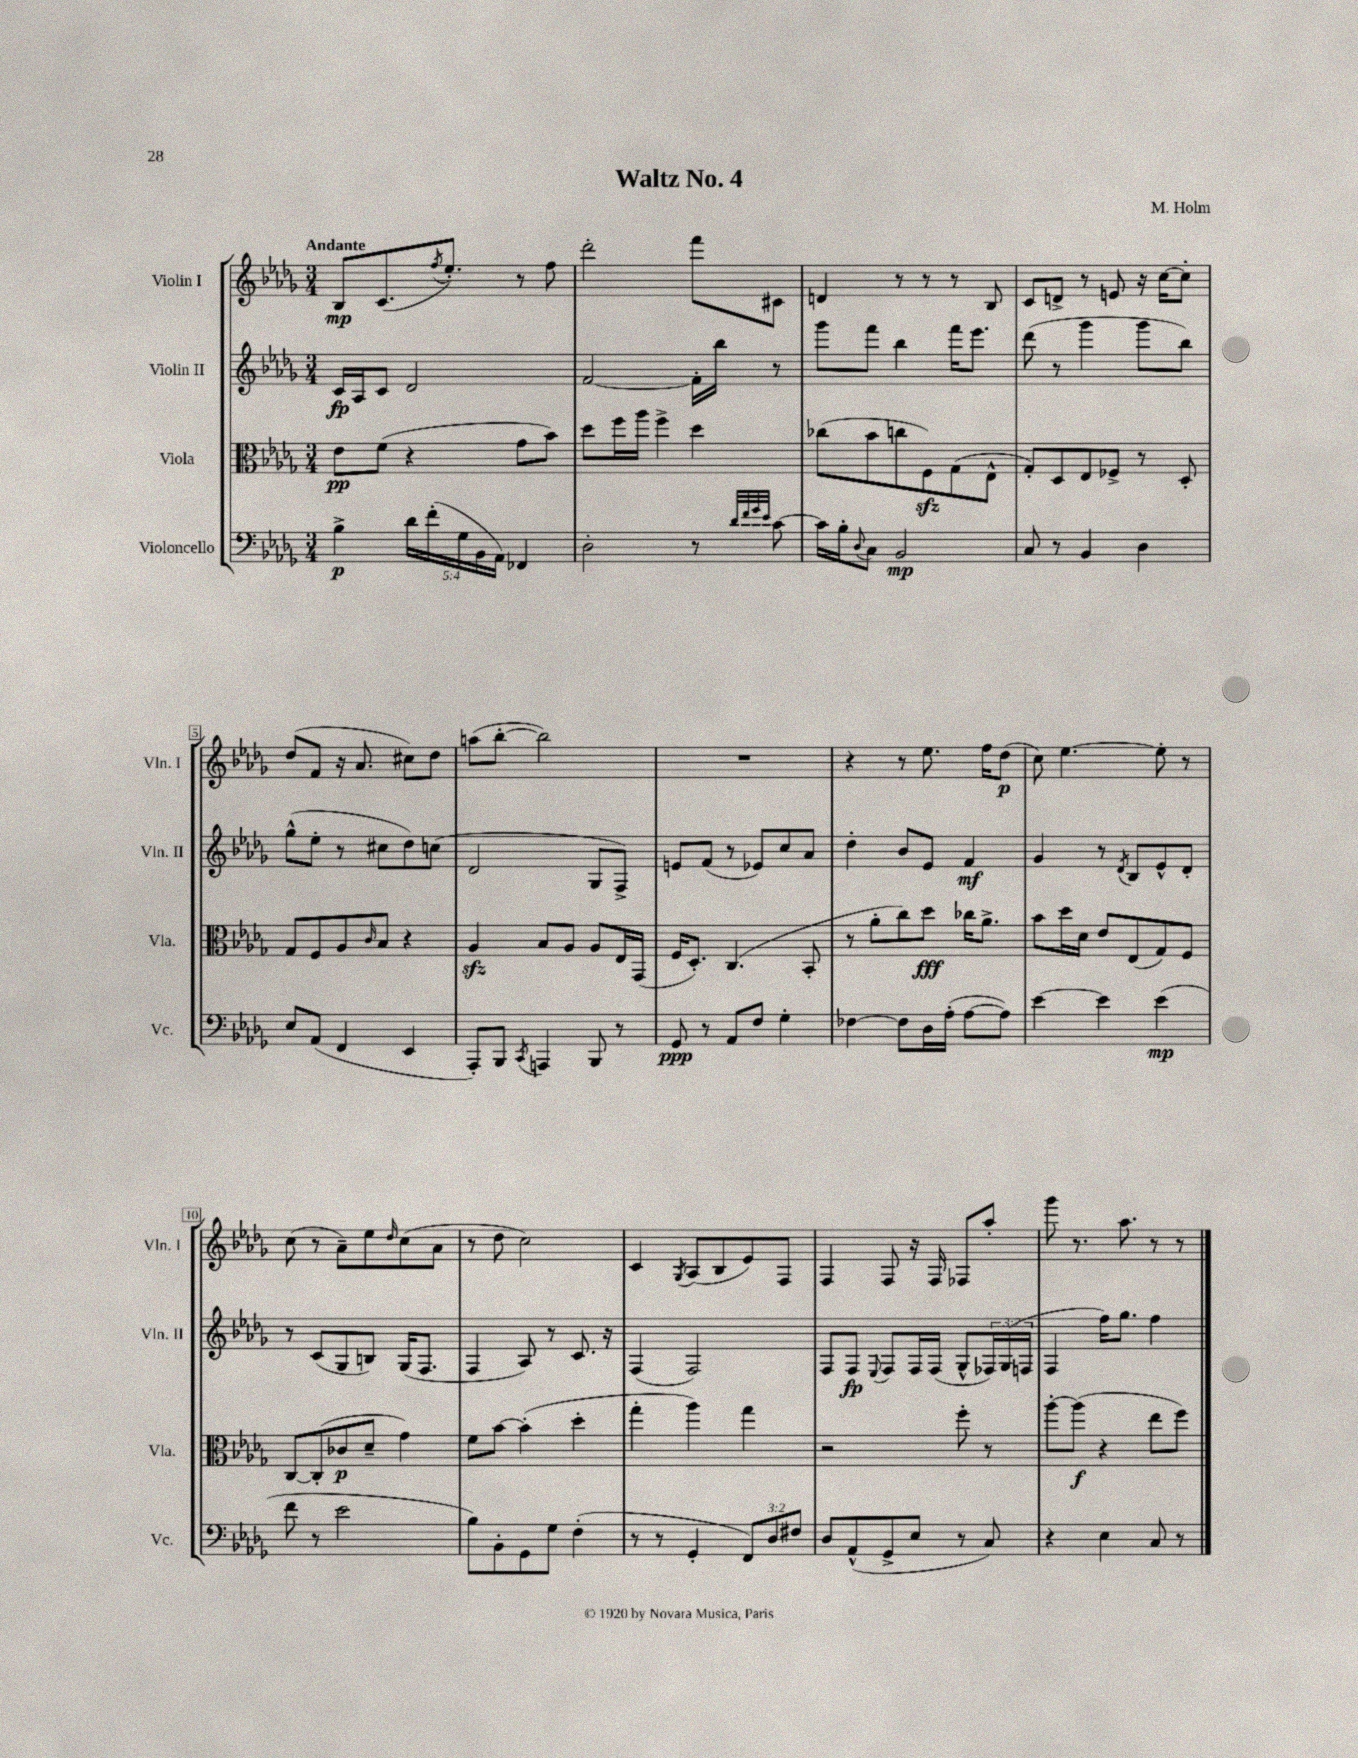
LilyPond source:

\header { title = "Waltz No. 4" composer = "M. Holm" }
<<
\new StaffGroup <<
\new Staff = "s0" \with { instrumentName = "Violin I" shortInstrumentName = "Vln. I" } {
    \clef treble \key des \major \numericTimeSignature \time 3/4 \tempo "Andante"
    bes8\mp c'8.( \acciaccatura { f''8 } ees''8.-.) r8 f''8 |
    des'''2-. f'''8 cis'8 |
    d'4 r8 r8 r8 bes8 |
    c'8 d'8-> r8 e'8 r16 c''16~ c''8-. |
    des''8( f'8 r16 aes'8. cis''8) des''8 |
    a''8( bes''8~-. bes''2) |
    R2. |
    r4 r8 ees''8. f''16 des''8\p( |
    c''8) ees''4.~ ees''8-. r8 |
    c''8( r8 aes'8--) ees''8 \grace { des''16 } c''8( aes'8 |
    r8 des''8 c''2) |
    c'4 \acciaccatura { ges8 } aes8( bes8 ees'8) f8 |
    f4 f8 r16 f16 fes8 aes''8-. |
    ges'''8 r8. aes''8. r8 r8 \bar "|." |
}
\new Staff = "s1" \with { instrumentName = "Violin II" shortInstrumentName = "Vln. II" } {
    \clef treble \key des \major \numericTimeSignature \time 3/4 \override Staff.TupletNumber.text = #tuplet-number::calc-fraction-text
    c'16\fp aes16 c'8 des'2 |
    f'2~ f'16-. bes''16 r8 |
    ges'''8 f'''8 bes''4 f'''16 ees'''8. |
    des'''8( r8 ges'''4 ges'''8 bes''8) |
    ges''8-^( ees''8-. r8 cis''8 des''8) c''8( |
    des'2 ges8 f8->) |
    e'8 f'8( r8 ees'8) c''8 aes'8 |
    des''4-. bes'8 ees'8 f'4\mf |
    ges'4 r8 \acciaccatura { des'8 } bes8 ees'8-^ des'8-. |
    r8 c'8( ges8 b8) ges16( f8. |
    f4 aes8) r8 c'8. r16 |
    f4( f2) |
    f8 f8\fp \appoggiatura { ees8 } f8 f16 f16( ges8-^ \tuplet 3/2 { fes16) ges16( f16 } |
    f4 f''16) ges''8. f''4 \bar "|." |
}
\new Staff = "s2" \with { instrumentName = "Viola" shortInstrumentName = "Vla." } {
    \clef alto \key des \major \numericTimeSignature \time 3/4
    ees'8\pp f'8( r4 ges'8 bes'8) |
    des''8 f''16 aes''16 f''4-> des''4 |
    ces''8( bes'8 c''8 f8\sfz) ges8( ees8-^ |
    ges8-.) des8 ees8 fes8-> r8 des8-. |
    ges8 f8 aes8 \grace { c'16 } bes8 r4 |
    aes4\sfz bes8 aes8 aes8 ees16 ges,16( |
    f16 des8.-.) c4.( bes,8-. |
    r8 aes'8-. c''8) des''8\fff ces''16 aes'8.-> |
    bes'8 des''16 des'16 ees'8 ees8( ges8) f8 |
    c8~ c8-.( ces'8\p des'8-- ges'4) |
    f'8 bes'8~ bes'4-.( des''4-. |
    ges''4-. aes''4) ges''4 |
    r2 f''8-. r8 |
    aes''8~-. aes''8\f( r4 ees''8 f''8) \bar "|." |
}
\new Staff = "s3" \with { instrumentName = "Violoncello" shortInstrumentName = "Vc." } {
    \clef bass \key des \major \numericTimeSignature \time 3/4 \override Staff.TupletNumber.text = #tuplet-number::calc-fraction-text
    bes4->\p \tuplet 5/4 { des'16 f'16-.( ges16 bes,16 aes,16) } fes,4 |
    des2-. r8 \grace { des'32 f'32 ges'32 ees'32 } c'8~ |
    c'16 bes16-. \appoggiatura { des8 } c8 bes,2\mp |
    c8 r8 bes,4 des4 |
    ees8 aes,8( f,4 ees,4 |
    aes,,8-.) bes,,8 \acciaccatura { c,8 } a,,4 bes,,8 r8 |
    ges,8\ppp r8 aes,8 f8 ges4-. |
    fes4~ fes8 des16 aes16-.( aes8~ aes8) |
    ees'4~ ees'4 ees'4\mp( |
    f'8 r8 ees'2 |
    bes8) bes,8-. ges,8 ges8 f4-.( |
    r8 r8 ges,4-. \tuplet 3/2 { f,8) des8 fis8 } |
    des8 aes,8-^( ges,8-> ees8 r8 c8) |
    r4 ees4 c8 r8 \bar "|." |
}
>>
>>
\layout { \context { \Score \override BarNumber.stencil = #(make-stencil-boxer 0.1 0.3 ly:text-interface::print) } }
